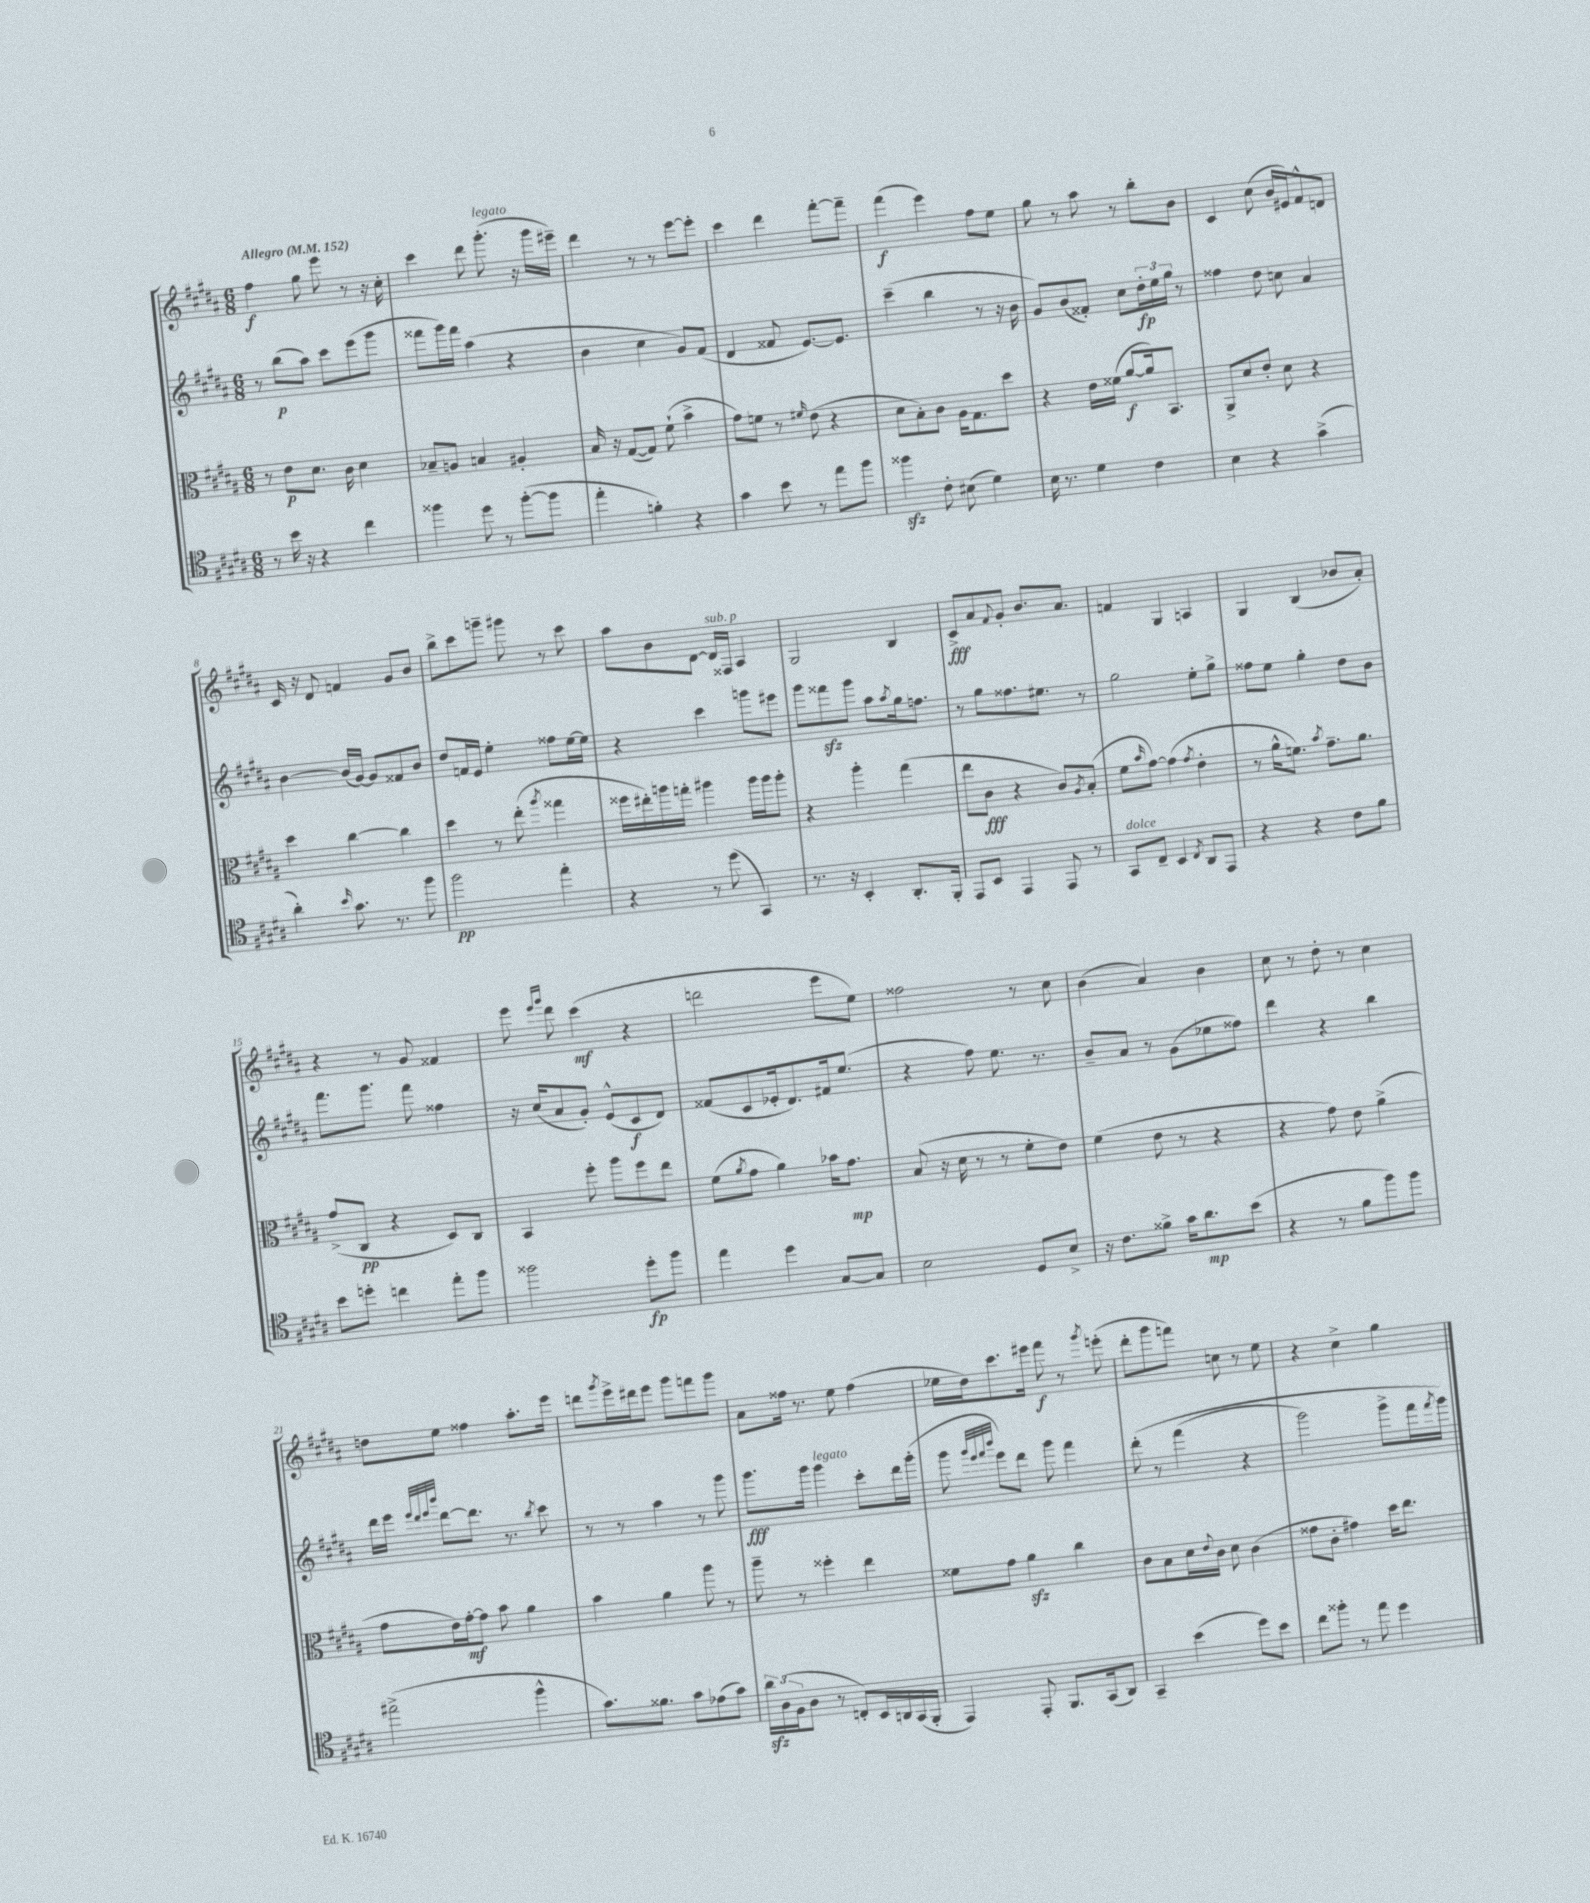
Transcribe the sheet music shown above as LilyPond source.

<<
\new StaffGroup <<
\new Staff = "s0" {
    \clef treble \key b \major \numericTimeSignature \time 6/8 \tempo "Allegro" 4 = 152
    fis''4\f gis''8 e'''8 r8 r16 cis''16-. |
    cis'''4 dis'''8 gis'''8.-.^\markup { \italic "legato" }( r16 gis'''16 eis'''16--) |
    dis'''4 r8 r8 e'''8~ e'''8-. |
    cis'''4 dis'''4 fis'''8~-. fis'''8-- |
    fis'''4\f( e'''4) fis''8 e''8 |
    gis''8 r8 ais''8 r8 b''8-. b'8 |
    cis'4 cis''8( b'16 eis'16) fis'8-^ d'8 |
    cis'16 r16 dis'8 f'4 gis'8 b'8 |
    b''8-> cis'''8 g'''8-- gis'''8 r8 cis'''8 |
    ais''8 b'8 dis'8~ dis'16^\markup { \italic "sub. p" } fisis16 ais4 |
    gis2 b4 |
    cis'8->\fff ais'8 \appoggiatura { fis'8 } gis'8-. b'8. ais'8. |
    f'4 gis4 a4 |
    gis4 b4( bes'8 ais'8-.) |
    r4 r8 gis'8 fisis'4 |
    e'''8 \grace { e'''16 gis'''16 } dis'''8 cis'''4\mf( r4 |
    d'''2 e'''8 e''8) |
    fisis''2 r8 cis''8 |
    b'4( ais'4) b'4 |
    cis''8 r8 dis''8-. r8 cis''4 |
    d''8 e''8 fisis''4 ais''8.-. e'''16 |
    d'''8 \acciaccatura { gis'''8 } e'''16-> dis'''16 e'''8 gis'''8 f'''8 gis'''8 |
    ais'8 fisis''16 r8. e''8 fisis''4( |
    ees''16 dis''16) cis'''8. eis'''16 fis'''8\f r8 \acciaccatura { gis'''8 } e'''8-.( |
    dis'''8-. gis'''8 f'''8) c''8 r8 e''8 |
    r4 cis''4-> gis''4 \bar "|." |
}
\new Staff = "s1" {
    \clef treble \key b \major \numericTimeSignature \time 6/8
    r8 b''8\p( ais''8) cis'''8 e'''8( gis'''8 |
    fisis'''8 gis'''16) fisis'''16 ais''4( r4 |
    b'4 cis''4 gis'8) fis'8( |
    dis'4 fisis'8 e'8.~) e'8. |
    cis'''4--( b''4 r8 r16 b'16 |
    gis'8) b'8( fisis'8-.) cis''8 \tuplet 3/2 { dis''16-.\fp e''16 gis''16 } r8 |
    fisis''4 dis''8 c''8 ais'4 |
    b'4~ b'16( gis'16~) gis'8 fisis'8 b'8 |
    dis''8 f'16 e'16 e''4-. fisis''8 e''16~ e''16 |
    r4 cis'''4 g'''8 eis'''8 |
    gis'''8 fisis'''8\sfz gis'''8 ais''8 \acciaccatura { ais''8 } gis''16 f''8. |
    r8 gis''8 fisis''8. eis''8. r8 |
    gis''2 e''8-. gis''8-> |
    fisis''8 e''8 gis''4-. dis''8 b'8 |
    fis'''8. gis'''8. fis'''8 fisis''4 |
    r16 cis''16( ais'8 gis'8-.) e'8-^( cis'8\f dis'8) |
    fisis'8( cis'8 ees'16-. dis'8.) fis'16 e''8.( |
    r4 fis''8) e''8. r8. |
    b'8-- ais'8 r8 gis'8( ees''8 fisis''8) |
    dis'''4 r4 b''4 |
    dis'''16 e'''16 \grace { e'''32 dis'''32 e'''32 b'''32 } dis'''8~ dis'''8. r8. \acciaccatura { b''8 } cis'''8 |
    r8 r8 ais''4 r8 gis'''8 |
    gis'''8.\fff gis'''16 gis'''4^\markup { \italic "legato" } cis'''8-. dis'''16 gis'''16-.( |
    gis'''8 \grace { gis'''32 e'''32 fis'''32 b'''32 } e'''8) dis'''8 gis'''8 fis'''4 |
    dis'''8-.\( r8 fis'''4( r4 |
    gis'''2) gis'''8-> fis'''16 \acciaccatura { fis'''8 } gis'''16\) \bar "|." |
}
\new Staff = "s2" {
    \clef alto \key b \major \numericTimeSignature \time 6/8
    r8 e'8\p dis'8. cis'16 dis'4 |
    bes8-- a8 b4 ais4-. |
    b16 r16 gis8~( gis8) fis'8-!( b'4-> |
    gis'8) f'8 r8 \grace { fis'16 } e'8( r4 |
    dis'8 b8-.) cis'8 ais16 gis8. dis''8 |
    r4 e'16 fisis'16( ais'8~\f ais'16) b,8. |
    ais,8-> dis'8 e'8-. dis'8 r4 |
    dis''4 cis''4~ cis''4 |
    dis''4 r8 e''8-.( \acciaccatura { ais''8 } gisis''4 |
    fisis''16 eis''16-.) a''16 g''16-. ais''4 ais''16 ais''16 ais''8-. |
    r4 ais''4-. gis''4( |
    e''8 cis'8\fff r4 cis'8) \acciaccatura { ais8 } b8-.( |
    fis'8 \grace { b'16 } gis'8~) gis'4( \acciaccatura { gis'8 } e'4-. |
    r8 ais'16-^ f'8.) \acciaccatura { b'8 } gis'8.-- ais'8. |
    gis'8->( cis8\pp r4 dis8) cis8 |
    b,4 fis''8-. ais''8 fis''8 e''8 |
    fis'8( \acciaccatura { ais'8 } gis'8 ais'4) bes'16 gis'8.\mp |
    b8( r16 dis'16 r8 r8 fis'8-. e'8) |
    fis'4( e'8 r8 r4 |
    r4 gis'8) e'8 ais'4->( |
    gis'8 e'16) gis'16~-.\mf gis'8 b'8 ais'4 |
    b'4 ais'4 ais''8 r8 |
    ais''8-- r8 fisis''4-. e''4 |
    fisis'8 gis'8 ais'4\sfz cis''4 |
    cis'8 b8 dis'16 \appoggiatura { e'8 } cis'16 dis'8 cis'4( |
    gisis'8 cis'8-. gis'4) dis''16 e''8. \bar "|." |
}
\new Staff = "s3" {
    \clef tenor \key b \major \numericTimeSignature \time 6/8
    r8 b'16 r16 r4 cis''4 |
    fisis''4 dis''8 r8 fisis''8~-.( fisis''8 |
    e''4-. f'4-.) r4 |
    gis'4 b'8 r8 e''8 fis''8 |
    fisis''4\sfz cis'8-. bis8( dis'4) |
    b16 r8. dis'4 cis'4 |
    b4 r4 gis'4->( |
    ais'4-.) \grace { b'16 } gis'8. r8. fis''8 |
    fis''2\pp e''4-. |
    r4 r8 dis''8( gis,4) |
    r8. r16 b,4-. ais,8.-. fis,16-. |
    e,8 b,8 e,4 e,8 r8 |
    gis,8^\markup { \italic "dolce" } cis8-- b,4 \acciaccatura { cis8 } ais,8 e,8 |
    r4 r4 cis'8 fis'8 |
    b'8 d''8-. c''4 e''8-. fis''8 |
    fisis''2 dis''8-.\fp fisis''8 |
    e''4 dis''4 gis8~ gis8 |
    b2 dis8 b8-> |
    r16 cis'8. fisis'8-> gis'16 ais'8.\mp b'8( |
    r4 r8 fis'8 fis''8) fis''8 |
    eis''2->( fis''4-^ |
    gis'8.) fisis'8. gis'8 ees'8( gis'8) |
    \tuplet 3/2 { ais'16\sfz ais16( fis16 } ais8 r8 c8-.) b,16 a,16 gis,16( fis,16-. |
    e,4) e,8-. fis,8. gis,16( ais,8) |
    gis,4-- b'4( dis''8) b'8 |
    cis''8 fisis''8-. r8 e''8 dis''4 \bar "|." |
}
>>
>>
